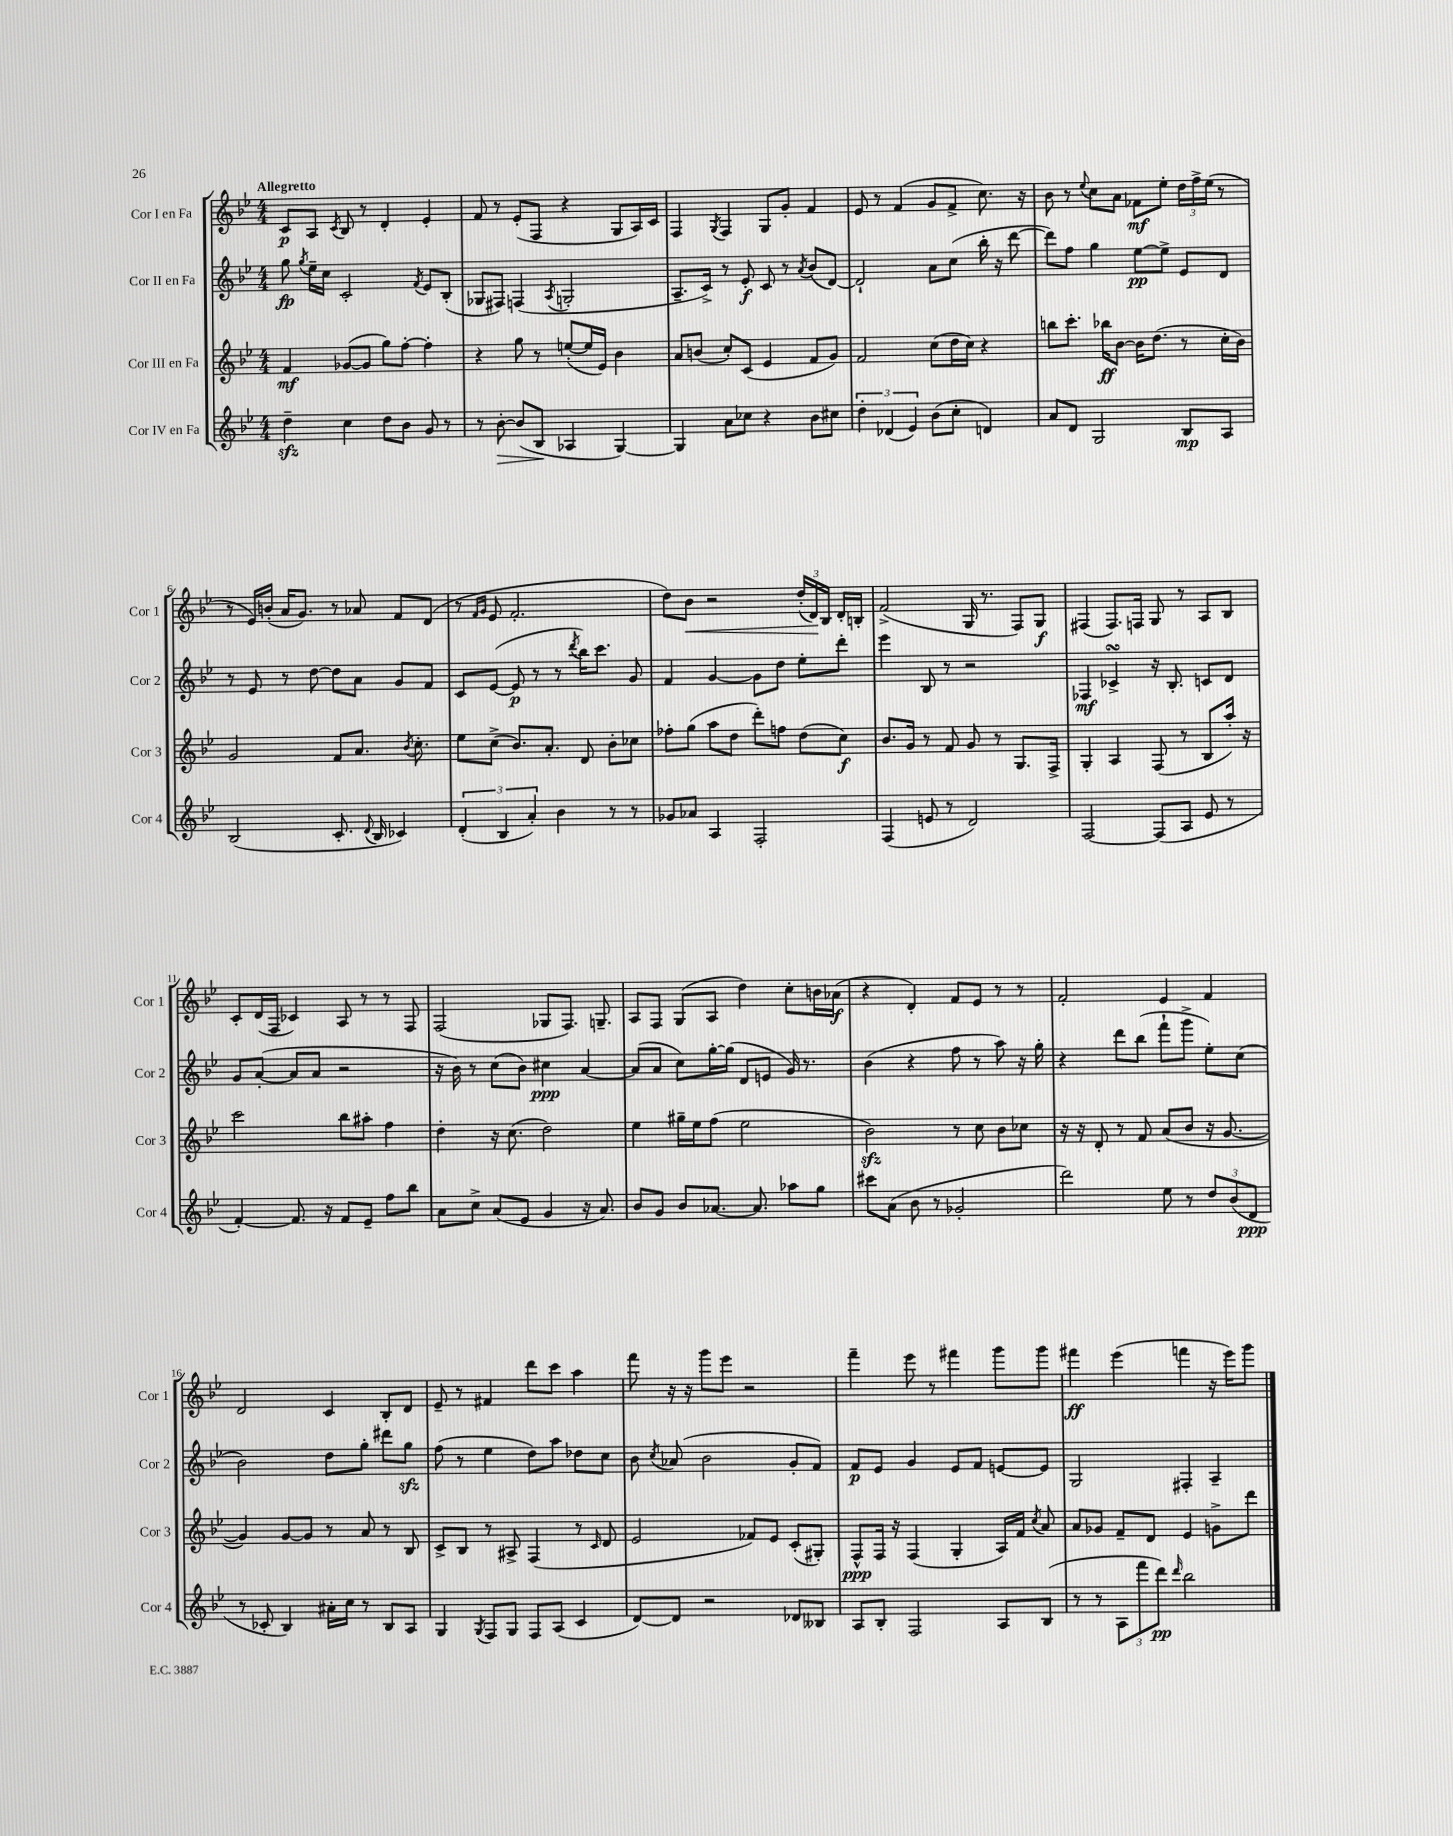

**kern	**dynam	**kern	**dynam	**kern	**dynam	**kern	**dynam
*part4	*part4	*part3	*part3	*part2	*part2	*part1	*part1
*staff4	*staff4	*staff3	*staff3	*staff2	*staff2	*staff1	*staff1
*I"Cor IV en Fa	*	*I"Cor III en Fa	*	*I"Cor II en Fa	*	*I"Cor I en Fa	*
*I'Cor 4	*	*I'Cor 3	*	*I'Cor 2	*	*I'Cor 1	*
*clefG2	*	*clefG2	*	*clefG2	*	*clefG2	*
*k[b-e-]	*	*k[b-e-]	*	*k[b-e-]	*	*k[b-e-]	*
*M4/4	*	*M4/4	*	*M4/4	*	*M4/4	*
=1	=1	=1	=1	=1	=1	=1	=1
!	!	!	!	!	!	!LO:TX:a:B:t=Allegretto	!
4ddzz~\	.	4f/	mf	8gg\	fp	8c/L	p
.	.	.	.	8qgg/	.	.	.
.	.	.	.	16ee-~\LL	.	8A/J	.
.	.	.	.	16cc\JJ	.	.	.
.	.	.	.	.	.	8qc/	.
4cc\	.	([8g-X/L	.	2c'/	.	8B-/	.
.	.	8g-/J]	.	.	.	8r	.
8dd\L	.	8gg\L)	.	.	.	4d'/	.
8b-\J	.	[8ff'\J	.	.	.	.	.
.	.	.	.	8qf/	.	.	.
8g/	.	4ff'\]	.	8e-/L	.	4e-'/	.
8r	.	.	.	(8B-'/J	.	.	.
=2	=2	=2	=2	=2	=2	=2	=2
8r	.	4r	.	8G-X/L	.	8f/	.
!	!LO:HP:b	!	!	!	!	!	!
[8b-'\	>	.	.	8F#X/J)	.	8r	.
(8b-/L]	.	8gg\	.	(4Fn/	.	(8e-'/L	.
8B-/J	.	8r	.	.	.	8F/J	.
.	.	.	.	8qA/	.	.	.
4A-X/	]	([8een'/L	.	2Gn'/	.	4r	.
.	.	16ee/L]	.	.	.	.	.
.	.	16e-/JJ)	.	.	.	.	.
[4G/)	.	4b-\	.	.	.	8G/L	.
.	.	.	.	.	.	16A/L)	.
.	.	.	.	.	.	16c/JJ	.
=3	=3	=3	=3	=3	=3	=3	=3
4G/]	.	8a/L	.	8.A~/L	.	4F/	.
.	.	(8bn/J	.	.	.	.	.
.	.	.	.	16c^/Jk)	.	.	.
.	.	.	.	.	.	8qG/	.
8a\L	.	8cc'/L)	.	8r	.	4F/	.
8cc-X\J	.	(8c/J	.	8e-'/	f	.	.
4r	.	4e-/	.	8c/	.	8G/L	.
.	.	.	.	8r	.	8g'/J	.
.	.	.	.	8qa/	.	.	.
8b-\L	.	8f/L	.	(8b-/L	.	4f/	.
8cc#X\J	.	8g/J)	.	[8d/J)	.	.	.
=4	=4	=4	=4	=4	=4	=4	=4
6dd'\	.	2f/	.	2d`/]	.	8e-/	.
.	.	.	.	.	.	8r	.
(6d-X/	.	.	.	.	.	.	.
.	.	.	.	.	.	(4f/	.
6e-/)	.	.	.	.	.	.	.
(8b-\L	.	(8cc\L	.	8a\L	.	8g/L	.
8cc'\J	.	16dd\L	.	(8cc\J	.	8f^/J	.
.	.	16cc\JJ)	.	.	.	.	.
4dn/)	.	4r	.	16bb-'\	.	8.cc\)	.
.	.	.	.	16r	.	.	.
.	.	.	.	[8ddd\	.	.	.
.	.	.	.	.	.	16r	.
=5	=5	=5	=5	=5	=5	=5	=5
8a/L	.	8bbn\L	.	8ddd\L])	.	8b-\	.
8d/J	.	8.ccc'\J	.	8ff\J	.	8r	.
.	.	.	.	.	.	8qqee-/	.
2G/	.	.	.	4gg\	.	8cc\L	.
.	.	16bb-X\KL	ff	.	.	.	.
.	.	[8b-\J	.	.	.	8a\J	.
.	.	16b-\KL]	.	[8ee-\L	pp	8f-X\L	mf
.	.	(8.dd\J	.	.	.	.	.
.	.	.	.	8ee-^\J]	.	8ee-'\J	.
8B-/L	mp	8r	.	8e-/L	.	24dd\LL	.
.	.	.	.	.	.	24ff^\	.
.	.	.	.	.	.	(24ee-\JJ	.
8A/J	.	16cc'\LL	.	8d/J	.	8r	.
.	.	16b-\JJ)	.	.	.	.	.
!!LO:LB:g=z
=6	=6	=6	=6	=6	=6	=6	=6
(2B-/	.	2g/	.	8r	.	8r	.
.	.	.	.	8e-/	.	16e-/LL)	.
.	.	.	.	.	.	(16bn'/JJ	.
.	.	.	.	8r	.	16a/KL	.
.	.	.	.	.	.	8.g/J)	.
.	.	.	.	[8dd\	.	.	.
8.c'/	.	8f/L	.	8dd\L]	.	8r	.
.	.	8.a/J	.	8a\J	.	8a-X/	.
8qqd/	.	.	.	.	.	.	.
16B-/	.	.	.	.	.	.	.
4c-X/)	.	.	.	8g/L	.	8f/L	.
.	.	8qb-/	.	.	.	.	.
.	.	8.cc'\	.	.	.	.	.
.	.	.	.	8f/J	.	(8d/J	.
=7	=7	=7	=7	=7	=7	=7	=7
(6d'/	.	8ee-\L	.	8c/L	.	8r	.
.	.	.	.	.	.	16qqf/LL	.
.	.	.	.	.	.	16qqg/JJ	.
.	.	(8cc^\J	.	([8e-/J	.	8e-/	.
6B-/	.	.	.	.	.	.	.
.	.	8.b-/L)	.	8e-/]	p	2.f'/	.
6a'/)	.	.	.	.	.	.	.
.	.	.	.	8r	.	.	.
.	.	8.a'/J	.	.	.	.	.
4b-\	.	.	.	8r	.	.	.
.	.	.	.	8qddd/	.	.	.
.	.	8d/	.	16bb-\KL)	.	.	.
.	.	.	.	8.ccc\J	.	.	.
8r	.	8b-'\L	.	.	.	.	.
8r	.	8cc-X\J	.	8g/	.	.	.
=8	=8	=8	=8	=8	=8	=8	=8
8g-X/L	.	8ff-X'\L	.	4f/	.	8dd\L)	.
!	!	!	!	!	!	!	!LO:HP:b
8a-X/J	.	(8gg\J	.	.	.	8b-\J	<
4A/	.	8aa\L	.	[4g/	.	2r	.
.	.	8dd\J	.	.	.	.	.
2F'/	.	8ddd'\L)	.	8g\L]	.	.	.
.	.	8ffn\J	.	8dd\J	.	.	.
.	.	(8dd\L	.	8ee-'\L	.	(24dd'/LL	.
.	.	.	.	.	.	24d/)	.
.	.	.	.	.	.	24B-/JJ	[
.	.	8cc\J)	f	8ddd'\J	.	16d'/LL	.
.	.	.	.	.	.	16Bn'/JJ	.
=9	=9	=9	=9	=9	=9	=9	=9
(4F/	.	8.b-/L	.	4eee-\	.	(2f^/	.
.	.	16g/Jk	.	.	.	.	.
8en/	.	8r	.	8B-/	.	.	.
8r	.	8f/	.	8r	.	.	.
2d/)	.	8g/	.	2r	.	16G/	.
.	.	.	.	.	.	8.r	.
.	.	8r	.	.	.	.	.
.	.	8.G/L	.	.	.	8F/L)	.
.	.	.	.	.	.	8G/J	f
.	.	16F^/Jk	.	.	.	.	.
=10	=10	=10	=10	=10	=10	=10	=10
[2F/	.	4G'/	.	4F-X/	mf	(4F#X/	.
.	.	4A/	.	4c-XsSSs^/	.	8.F#/L)	.
.	.	.	.	.	.	16Fn/Jk	.
(8F/L]	.	(8F/	.	16r	.	8G/	.
.	.	.	.	8.B-'/	.	.	.
8A/J	.	8r	.	.	.	8r	.
8e-/	.	8B-/L	.	8cn/L	.	8A/L	.
8r	.	16aa'/Jk)	.	8d/J	.	8B-/J	.
.	.	16r	.	.	.	.	.
!!LO:LB:g=z
=11	=11	=11	=11	=11	=11	=11	=11
[4f'/)	.	2ccc\	.	8g/L	.	8c'/L	.
.	.	.	.	([8a'/J	.	(16d/L	.
.	.	.	.	.	.	16F/JJ	.
8.f/]	.	.	.	8a/L]	.	4c-X/)	.
.	.	.	.	8a/J	.	.	.
16r	.	.	.	.	.	.	.
8f/L	.	8bb-\L	.	2r	.	8A/	.
8e-~/J	.	8aa#X'\J	.	.	.	8r	.
8ff\L	.	4ff\	.	.	.	8r	.
8bb-\J	.	.	.	.	.	8F/	.
=12	=12	=12	=12	=12	=12	=12	=12
8a\L	.	4dd'\	.	16r	.	(2F/	.
.	.	.	.	16b-\)	.	.	.
8cc^\J	.	.	.	8r	.	.	.
(8a/L	.	16r	.	(8cc\L	.	.	.
.	.	(8.cc\	.	.	.	.	.
8e-/J	.	.	.	8b-\J)	.	.	.
4g/	.	2dd\)	.	4cc#X\	ppp	8G-X/L	.
.	.	.	.	.	.	8.F/J)	.
16r	.	.	.	[4a/	.	.	.
8.a/)	.	.	.	.	.	8.Gn~/	.
=13	=13	=13	=13	=13	=13	=13	=13
8b-/L	.	4ee-\	.	(8a/L]	.	8A/L	.
8g/J	.	.	.	8a/J	.	8F/J	.
8b-/L	.	16gg#X~\LL	.	8cc\L)	.	(8G/L	.
.	.	16ee-\J	.	.	.	.	.
[8.a-X/J	.	(8ff\J	.	[16gg'\L	.	8A/J	.
.	.	.	.	(16gg\JJ]	.	.	.
.	.	2ee-\	.	8d/L	.	4dd\)	.
8.a-/]	.	.	.	.	.	.	.
.	.	.	.	8en/J	.	.	.
8aa-X\L	.	.	.	16g/)	.	8cc'\L	.
.	.	.	.	8.r	.	.	.
8gg\J	.	.	.	.	.	16bn\L	.
.	.	.	.	.	.	(16a-X\JJ	f
=14	=14	=14	=14	=14	=14	=14	=14
8ccc#X\L	.	2b-zz\)	.	(4b-\	.	4r	.
(8a\J	.	.	.	.	.	.	.
8b-\	.	.	.	4r	.	4d'/)	.
8r	.	.	.	.	.	.	.
2g-X'/	.	8r	.	8ff\	.	8f/L	.
.	.	8cc\	.	8r	.	8e-/J	.
.	.	8b-\L	.	8aa\)	.	8r	.
.	.	8cc-X\J	.	16r	.	8r	.
.	.	.	.	16gg'\	.	.	.
=15	=15	=15	=15	=15	=15	=15	=15
2ddd\)	.	16r	.	4r	.	2f'/	.
.	.	16r	.	.	.	.	.
.	.	8d'/	.	.	.	.	.
.	.	8r	.	8ddd\L	.	.	.
.	.	8f/	.	(8bb-\J	.	.	.
8ee-\	.	(8a/L	.	8fff`\L	.	4e-/	.
8r	.	8b-/J	.	8ggg^\J	.	.	.
12dd/L	.	16r	.	8ee-'\L)	.	4f/	.
.	.	[8.g/	.	.	.	.	.
(12b-/	.	.	.	.	.	.	.
.	.	.	.	(8cc\J	.	.	.
12d/J	ppp	.	.	.	.	.	.
!!LO:LB:g=z
=16	=16	=16	=16	=16	=16	=16	=16
8r	.	4g/])	.	2b-\)	.	2d/	.
8c-X'/	.	.	.	.	.	.	.
4B-/)	.	[8g/L	.	.	.	.	.
.	.	8g/J]	.	.	.	.	.
16a#X'\LL	.	8r	.	8dd\L	.	4c/	.
16cc\JJ	.	.	.	.	.	.	.
8r	.	8a/	.	8gg'\J	.	.	.
8B-/L	.	8r	.	8ddd#X\L	.	8B-'/L	.
8A/J	.	8B-/	.	8ggzz\J	.	8d/J	.
=17	=17	=17	=17	=17	=17	=17	=17
4G/	.	8c^/L	.	(8ff\	.	8e-~/	.
.	.	8B-/J	.	8r	.	8r	.
8qG/	.	.	.	.	.	.	.
8F/L	.	8r	.	4ee-\	.	4f#X/	.
8G/J	.	8A#X^/	.	.	.	.	.
8F/L	.	(4F/	.	8dd\L)	.	8ddd\L	.
(8A/J	.	.	.	8aa\J	.	8ccc\J	.
4c/	.	8r	.	8dd-X\L	.	4aa\	.
.	.	16qqc/	.	.	.	.	.
.	.	8d/	.	8cc\J	.	.	.
=18	=18	=18	=18	=18	=18	=18	=18
[8d/L)	.	2e-/	.	8b-\	.	8fff\	.
.	.	.	.	8qcc/	.	.	.
8d/J]	.	.	.	(8a-X/	.	16r	.
.	.	.	.	.	.	16r	.
2r	.	.	.	2b-\	.	8ggg\L	.
.	.	.	.	.	.	8eee-\J	.
.	.	8f-X/L)	.	.	.	2r	.
.	.	8e-/J	.	.	.	.	.
8d-X/L	.	(8c'/L	.	8g'/L	.	.	.
8B--X/J	.	8G#X'/J)	.	8f/J)	.	.	.
=19	=19	=19	=19	=19	=19	=19	=19
8A/L	.	8F^^/L	ppp	8f/L	p	4fff~\	.
8B-'/J	.	16F/Jk	.	8e-/J	.	.	.
.	.	16r	.	.	.	.	.
2F/	.	(4F/	.	4g/	.	8eee-\	.
.	.	.	.	.	.	8r	.
.	.	4G'/	.	8e-/L	.	4fff#X\	.
.	.	.	.	8f/J	.	.	.
8A/L	.	16A/LL)	.	[8en/L	.	8ggg\L	.
.	.	16f/JJ	.	.	.	.	.
.	.	8qcc/	.	.	.	.	.
(8B-/J	.	8a/	.	8e/J]	.	8ggg\J	.
=20	=20	=20	=20	=20	=20	=20	=20
8r	.	8a/L	.	2G/	.	4fff#X\	ff
8r	.	8g-X/J	.	.	.	.	.
12A\L	.	8f~/L	.	.	.	(4eee-\	.
12fff\	.	.	.	.	.	.	.
.	.	8d/J	.	.	.	.	.
12ddd\J)	pp	.	.	.	.	.	.
16qqddd/	.	.	.	.	.	.	.
2bb-\	.	4e-/	.	4F#X'/	.	4fffn\	.
.	.	8gn^\L	.	4A~/	.	16r	.
.	.	.	.	.	.	16eee-\KL)	.
.	.	8ddd\J	.	.	.	8ggg\J	.
==	==	==	==	==	==	==	==
*-	*-	*-	*-	*-	*-	*-	*-
